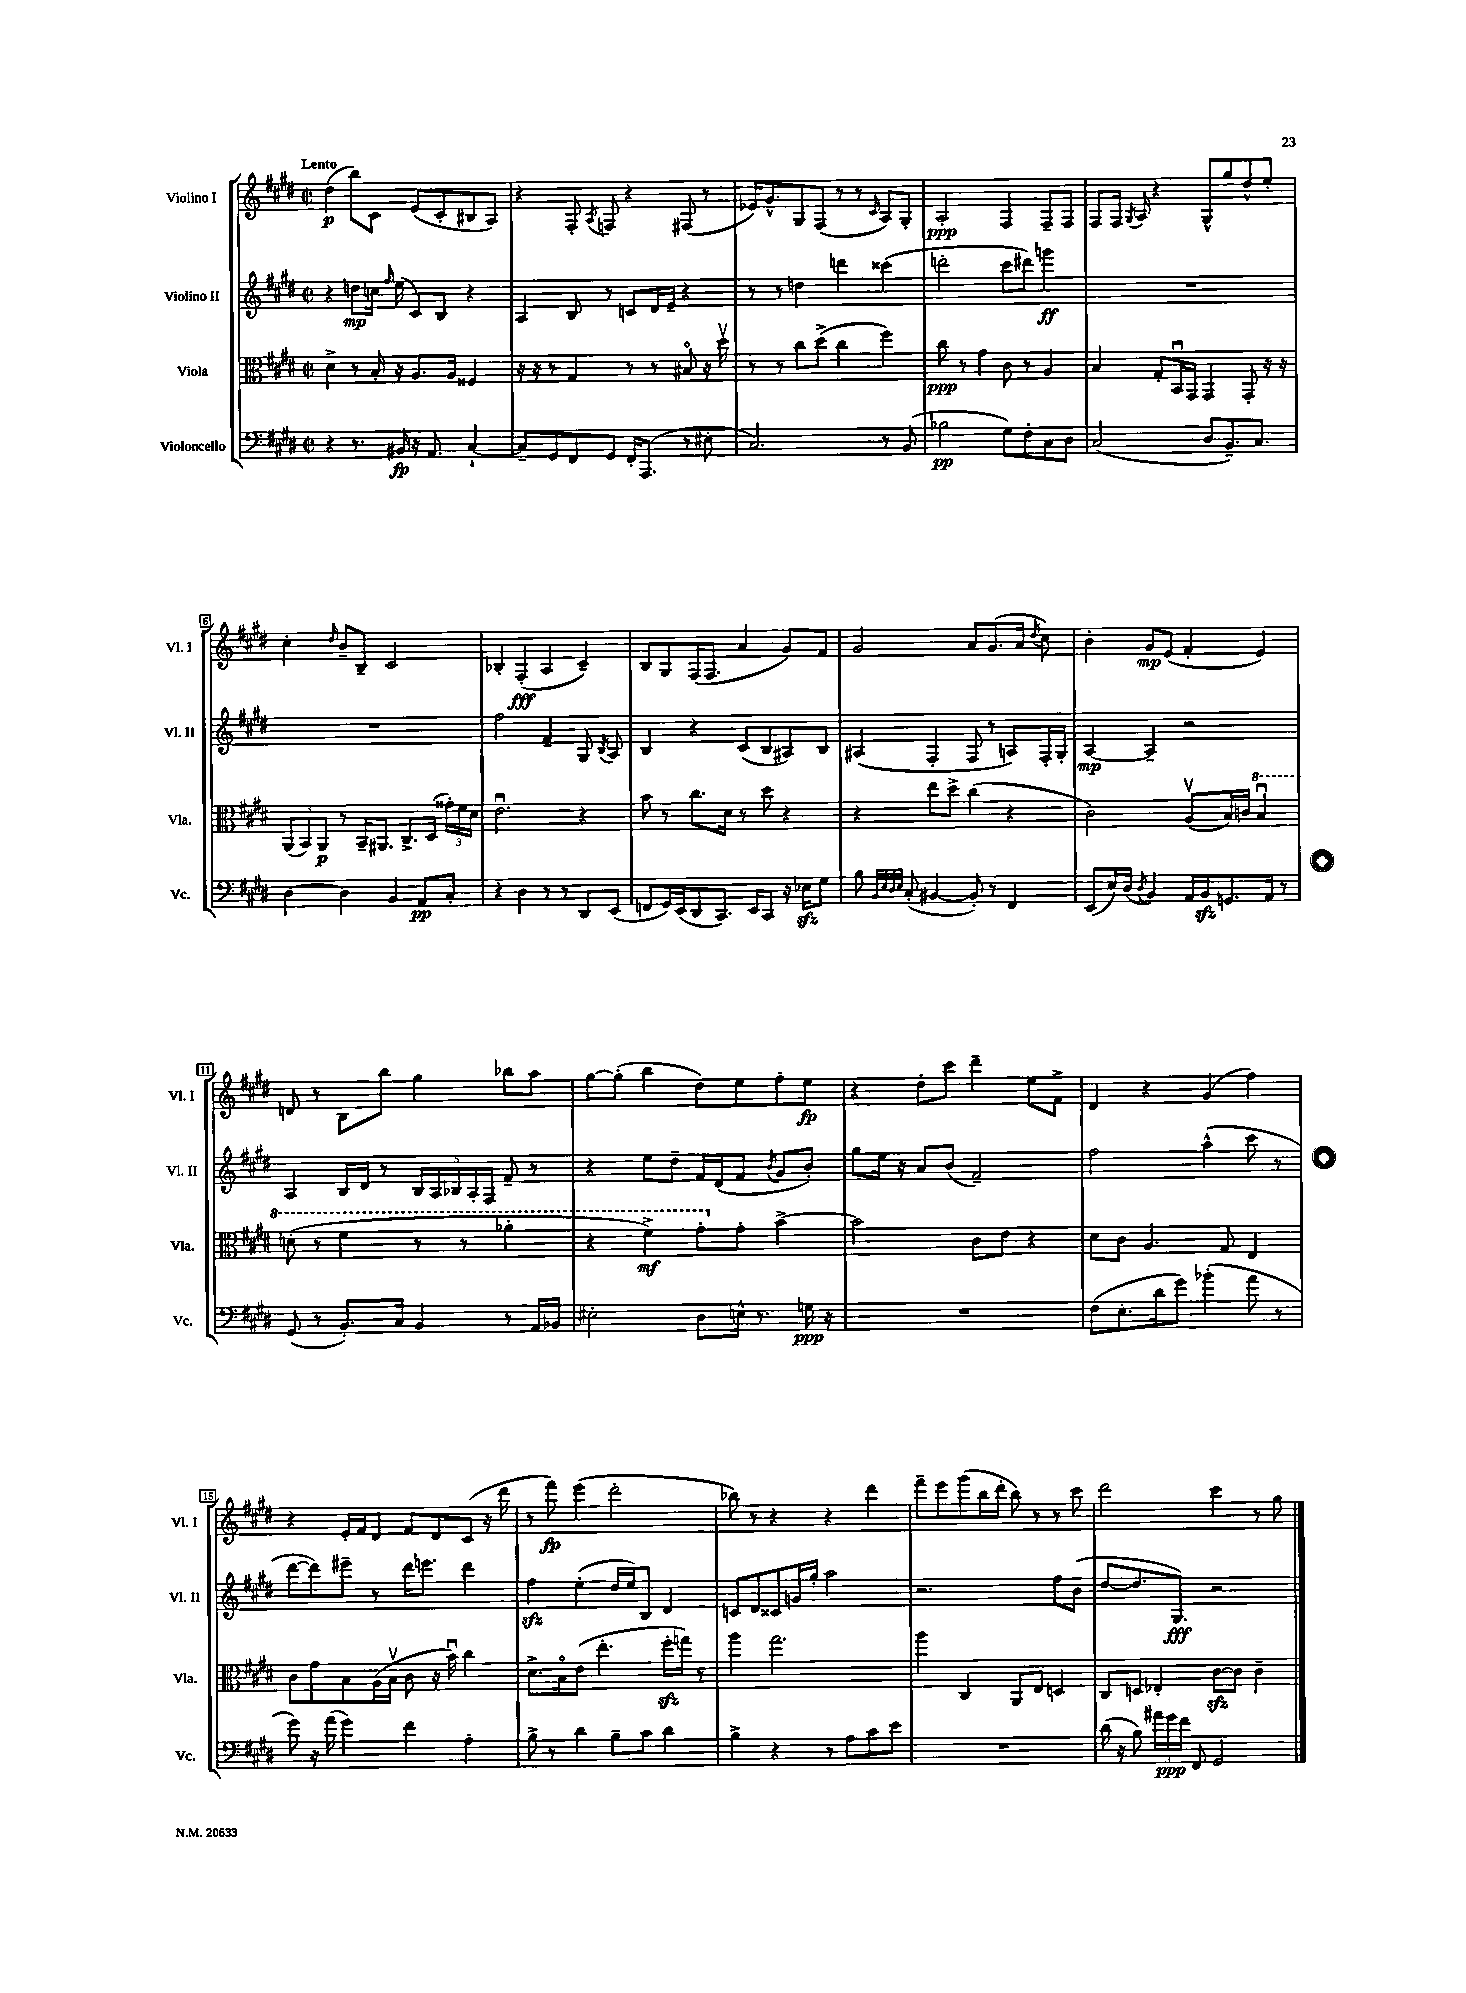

**kern	**kern	**kern	**kern
*staff4	*staff3	*staff2	*staff1
*clefF4	*clefC3	*clefG2	*clefG2
*k[f#c#g#d#]	*k[f#c#g#d#]	*k[f#c#g#d#]	*k[f#c#g#d#]
*M2/2	*M2/2	*M2/2	*M2/2
*met(c|)	*met(c|)	*met(c|)	*met(c|)
4r	4d#^	4r	(4dd#
8.r	8r	8dd	8bb)
.	16B'	16cc	8c#
.	.	16qqff#	.
16BB#	16r	(16ee	.
16r	8.A	8c#)	(8e
8.AA	.	.	.
.	.	8B	8c#'
.	16A	.	.
[4C#`	4F##	4r	8B#
.	.	.	8A)
=	=	=	=
8C#~]	16r	4A	4r
.	16r	.	.
8GG#	8r	.	.
8FF#	4G#	8B	8F#'
.	.	.	8qA
8GG#	.	8r	8F
16FF#'	8r	8c	4r
(8.AAA	.	.	.
.	8r	16d#	.
.	.	16e~	.
8r	8B#o	4r	(8F#
8E#'	16r	.	8r
.	16dd#v	.	.
=	=	=	=
2.C#)	8r	8r	16e-)
.	.	.	8.g#^^
.	8r	8r	.
.	8cc#	4dd	8G#
.	(8dd#^	.	(8F#
.	4cc#	4ddd	8r
.	.	.	8r
.	.	.	16qqc#
8r	4ff#)	(4ccc##	8A)
(8BB	.	.	8G#'
=	=	=	=
2B-	8cc#	2ddd'	2A'
.	8r	.	.
.	4g#	.	.
8G#)	8c#	8ccc#	4F#
8F#'	8r	8ddd#)	.
8C#	4A	4ggg	8F#~
8D#	.	.	8F#
=	=	=	=
(2C#	4B	1r	8F#
.	.	.	16F#
.	.	.	8qG#
.	.	.	16A
.	8G#'	.	4r
.	16BBu	.	.
.	16GG#	.	.
8D#	4GG#	.	8G#^^
8.BB~)	.	.	8gg#
.	8GG#'	.	8dd#^^
8.C#	.	.	.
.	16r	.	8ee'
.	16r	.	.
=	=	=	=
[4D#	(12AA	1r	4cc#'
.	12BB)	.	.
.	12AA	.	.
.	.	.	16qqdd#
4D#]	8r	.	8b~
.	16BB~	.	8B~
.	8.AA#	.	.
4BB	.	.	2c#
.	8.C#^	.	.
8AA	.	.	.
.	(16D#	.	.
8C#'	24g##')	.	.
.	24f#	.	.
.	24d#	.	.
=	=	=	=
4r	2.eu	2ff#	4B-'
4D#	.	.	(4F#'
8r	.	4f#~	4A
8r	.	.	.
8DD#	4r	8G#	4c#~)
.	.	8qB	.
(8EE	.	8A	.
=	=	=	=
8FF	8b	4B	8B
16GG#)	8r	.	8G#
(16EE	.	.	.
8DD#	8.cc#	4r	(16F#
.	.	.	8.F#
8.CC#)	.	.	.
.	16d#	.	.
.	8r	(8c#	4a
16EE	.	.	.
8CC#	8dd#	8B	.
16r	4r	8A#)	8g#)
16E-	.	.	.
8G#	.	8B	8f#
=	=	=	=
8B	4r	(4A#	2g#
32qqBB	.	.	.
32qqE	.	.	.
32qqD#	.	.	.
32qqE	.	.	.
(8C#'	.	.	.
[4BB#	8ee	4F#'	.
.	8dd#^	.	.
8BB#'])	(4cc#	8F#	8a
8r	.	8r	(8.g#
4FF#	4r	8A)	.
.	.	.	16a
.	.	.	8qdd#
.	.	16F#'	8cc#)
.	.	16G#'	.
=	=	=	=
(8EE	2c#)	[4A	4b'
16E)	.	.	.
(16D#	.	.	.
8qD#	.	.	.
4BB)	.	4A~]	8g#
.	.	.	(8e
16AA	(8Av	2r	4f#'
16BB	.	.	.
8.GG	16B)	.	.
.	16c	.	.
.	4bu	.	4e)
16AA	.	.	.
8r	.	.	.
=	=	=	=
(8GG#	(8dd'	4A	8d
8r	8r	.	8r
8.BB')	4ff#	16B	8B
.	.	16d#	.
.	.	8r	8bb
16C#	.	.	.
4BB	8r	20B	4gg#
.	.	20A	.
.	.	20B-	.
.	8r	.	.
.	.	20A'	.
.	.	20F#	.
8r	4aa-'	8f#~	8bb-
16AA	.	8r	8aa
16BB-	.	.	.
=	=	=	=
2E#'	4r	4r	[8gg#
.	.	.	(8gg#']
.	4ff#^)	8ee	4bb
.	.	8dd#~	.
8D#	8gg#'	16f#	8dd#)
.	.	(16d#	.
16E^^	8g#'	8f#	8ee
8.r	.	.	.
.	.	8qb	.
.	[4b^	8g#	8ff#'
16G	.	8b')	8ee
16r	.	.	.
=	=	=	=
1r	2b]	8gg#	4r
.	.	16ee	.
.	.	16r	.
.	.	8a	8dd#'
.	.	(8b	8ccc#
.	8c#	2f#~)	4ddd#~
.	8e	.	.
.	4r	.	8ee
.	.	.	8f#^
=	=	=	=
(8F#	8d#	2ff#	4d#
8.E'	8c#	.	.
.	4.A	.	4r
16d#	.	.	.
8g#)	.	.	.
(4b-'	.	(4aa^^	(4g#
.	8G#	.	.
8a	4E	8ccc#	4ff#)
8r	.	8r	.
=	=	=	=
8g#)	8c#	[8ddd#	4r
16r	8g#	8ddd#])	.
(16a	.	.	.
4g#)	8B	8eee#~	16e'
.	.	.	16f#
.	(16A	8r	8d#
.	16Bv	.	.
4f#	8c#	16ddd#	8f#
.	.	8.eee	.
.	16r	.	8d#
.	16bu)	.	.
4A'	4cc#	4ddd#	(8c#
.	.	.	16r
.	.	.	16ddd#
=	=	=	=
8B^	8.d#^	4ff#	8r
8r	.	.	8fff#)
.	16Bo	.	.
4d#	(8e	(4ee'	(4eee
.	4.ee'	.	.
8B~	.	16dd#	2ddd#'
.	.	16ee)	.
8c#	.	8B	.
4d#	16ff#'	4d#	.
.	16gg)	.	.
.	8r	.	.
=	=	=	=
4B^	4aa	8c	8bb-)
.	.	8d#	8r
4r	2.gg#	8c##	4r
.	.	16g	.
.	.	16gg#'	.
8r	.	2aa	4r
8A	.	.	.
8c#	.	.	4ddd#
8e	.	.	.
=	=	=	=
1r	4aa	2.r	8fff#~
.	.	.	8eee
.	4C#	.	(8ggg#
.	.	.	16bb
.	.	.	16ddd#'
.	8AA	.	8bb)
.	8E	.	8r
.	4D	8ff#	8r
.	.	(8b	8ccc#
=	=	=	=
(16d#	8C#	[8dd#	2ddd#
16r	.	.	.
8B)	8D	8.dd#]	.
24a#	4E-'	.	.
24g#	.	.	.
.	.	8.G#)	.
24f#	.	.	.
8FF#	.	.	.
2GG#	[8c#	2r	4ccc#
.	8c#]	.	.
.	4c#~	.	8r
.	.	.	8gg#
==	==	==	==
*-	*-	*-	*-
